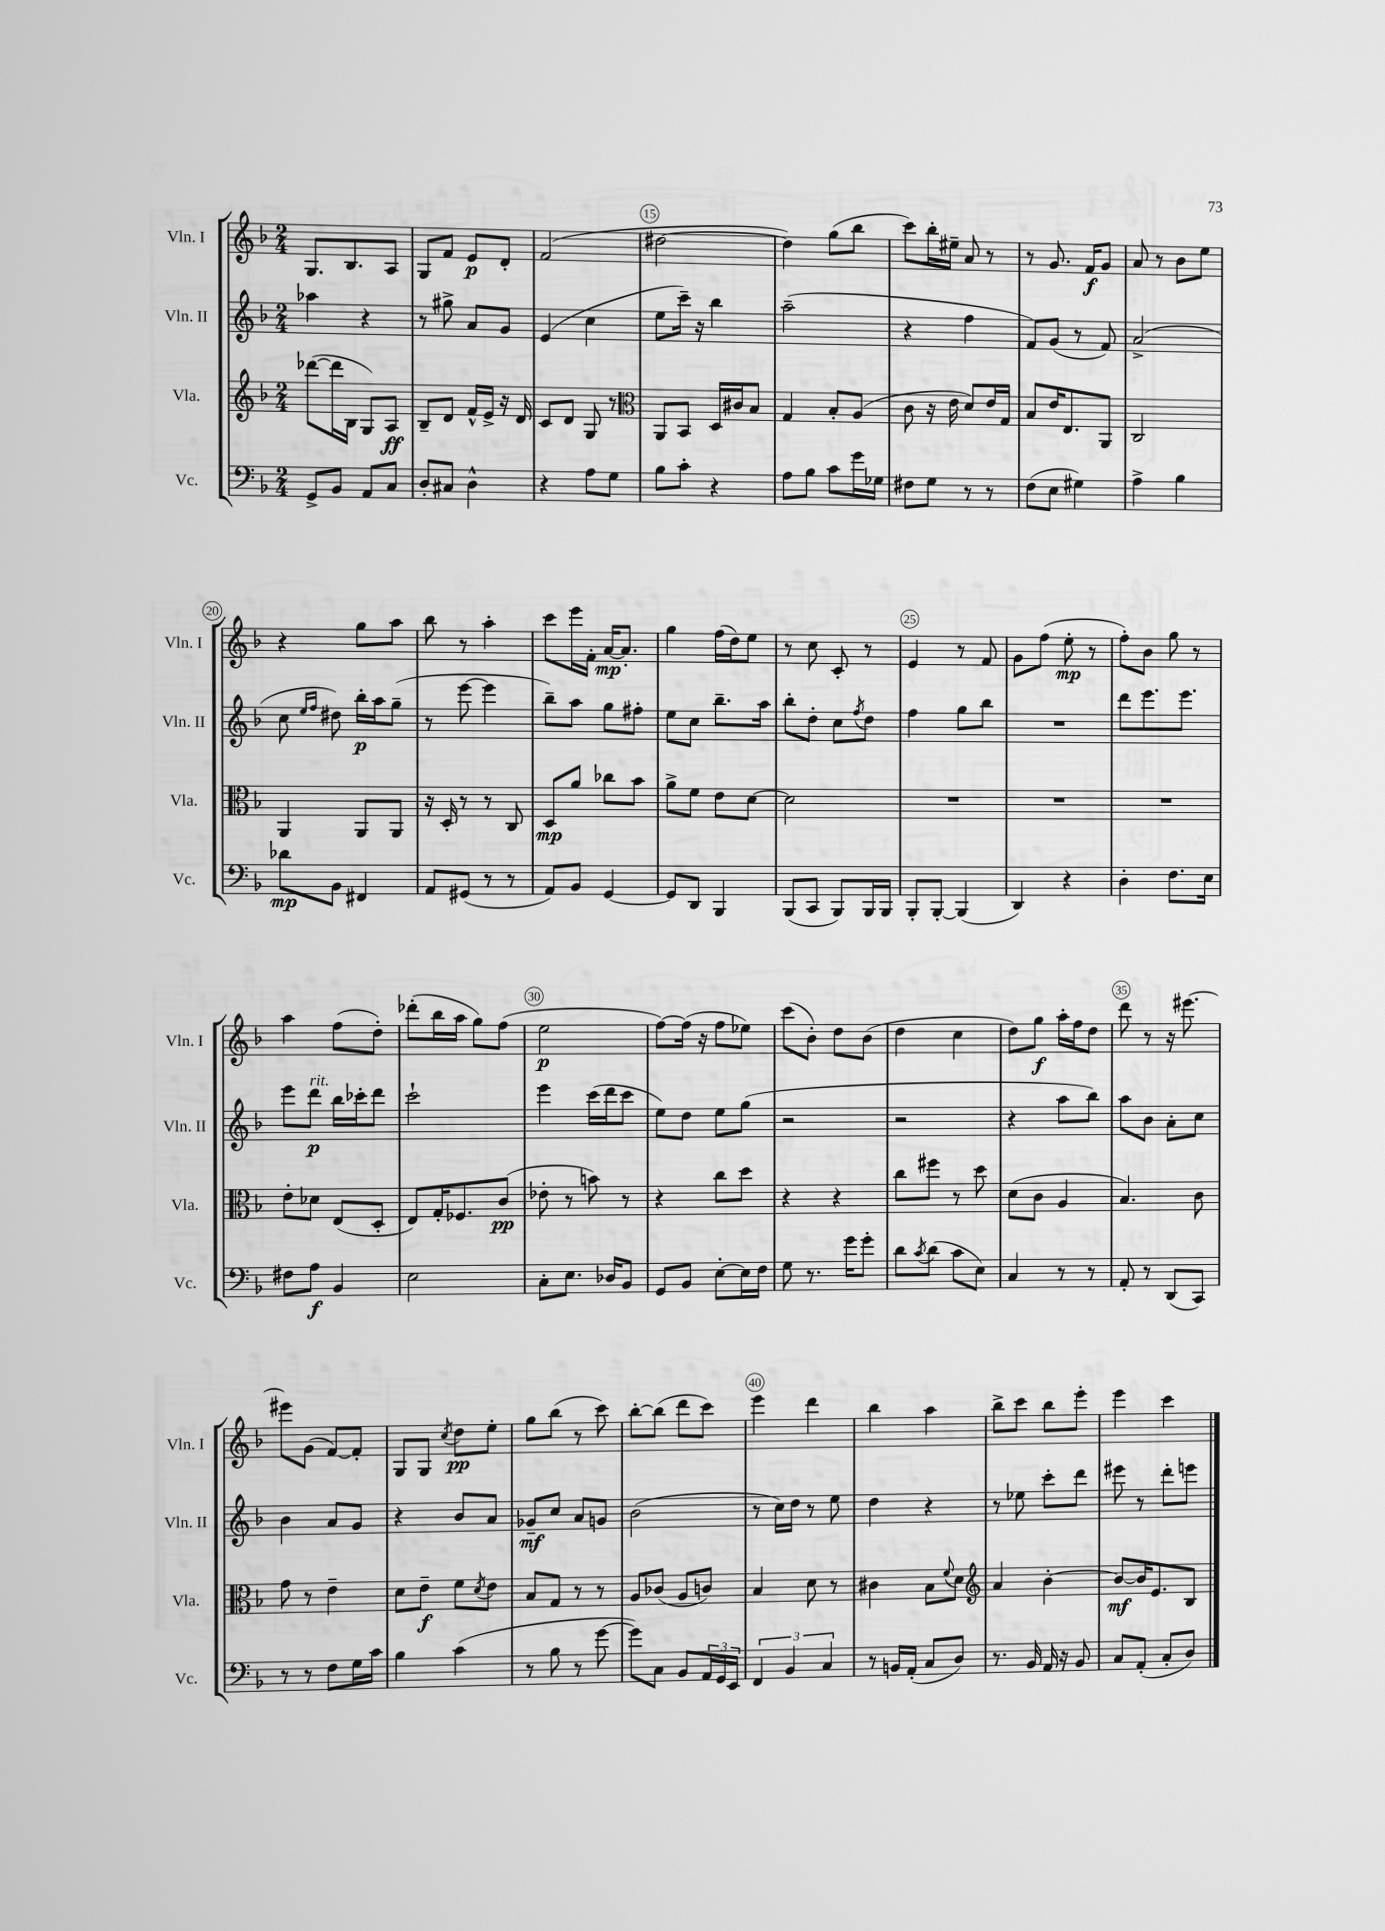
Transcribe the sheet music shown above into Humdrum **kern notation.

**kern	**dynam	**kern	**dynam	**kern	**dynam	**kern	**dynam
*part4	*part4	*part3	*part3	*part2	*part2	*part1	*part1
*staff4	*staff4	*staff3	*staff3	*staff2	*staff2	*staff1	*staff1
*I"Vc.	*	*I"Vla.	*	*I"Vln. II	*	*I"Vln. I	*
*I'Vc.	*	*I'Vla.	*	*I'Vln. II	*	*I'Vln. I	*
*clefF4	*	*clefG2	*	*clefG2	*	*clefG2	*
*k[b-]	*	*k[b-]	*	*k[b-]	*	*k[b-]	*
*M2/4	*	*M2/4	*	*M2/4	*	*M2/4	*
=12	=12	=12	=12	=12	=12	=12	=12
8GG^/L	.	([8ddd-X\L	.	4aa-X\	.	8.G/L	.
8BB-/J	.	16ddd-\L]	.	.	.	.	.
.	.	16B-\JJ	.	.	.	8.B-/	.
8AA/L	.	8G/L)	.	4r	.	.	.
8C/J	.	8A/J	ff	.	.	8A/J	.
=13	=13	=13	=13	=13	=13	=13	=13
8D'/L	.	8B-~/L	.	8r	.	8G/L	.
8C#X/J	.	8d/J	.	8gg#X^\	.	8f/J	.
4D^^\	.	16f^^/LL	.	8a/L	.	8e/L	p
.	.	16e^/JJ	.	.	.	.	.
.	.	16r	.	8g/J	.	8d'/J	.
.	.	16d/	.	.	.	.	.
=14	=14	=14	=14	=14	=14	=14	=14
4r	.	8c/L	.	(4e/	.	(2f/	.
.	.	8d/J	.	.	.	.	.
8A\L	.	8G/	.	4cc\	.	.	.
8G\J	.	8r	.	.	.	.	.
=15	=15	=15	=15	=15	=15	=15	=15
*	*	*clefC3	*	*	*	*	*
8B-\L	.	8AA/L	.	8ee\L	.	[2dd#X\	.
8c'\J	.	8BB-/J	.	16ccc~\Jk)	.	.	.
.	.	.	.	16r	.	.	.
4r	.	16D/LL	.	4bb-\	.	.	.
.	.	16c#X/J	.	.	.	.	.
.	.	8B-/J	.	.	.	.	.
=16	=16	=16	=16	=16	=16	=16	=16
8A\L	.	4G/	.	(2aa~\	.	4dd#\])	.
8B-\J	.	.	.	.	.	.	.
8c\L	.	8B-'/L	.	.	.	(8gg\L	.
16g\L	.	(8A/J	.	.	.	8bb-\J	.
16G-X\JJ	.	.	.	.	.	.	.
=17	=17	=17	=17	=17	=17	=17	=17
8F#X\L	.	8c\	.	4r	.	8ccc\L)	.
8G\J	.	16r	.	.	.	16bb-'\L	.
.	.	16e\	.	.	.	16ee#X~\JJ	.
8r	.	8d/L)	.	4ff\	.	8a/	.
8r	.	16e/L	.	.	.	8r	.
.	.	16G/JJ	.	.	.	.	.
=18	=18	=18	=18	=18	=18	=18	=18
(8F\L	.	8B-/L	.	8f/L)	.	8r	.
8E\J	.	16e/K	.	(8g/J	.	8.g/	.
.	.	8.E/	.	.	.	.	.
4G#X\)	.	.	.	8r	.	.	.
.	.	.	.	.	.	16f/KL	f
.	.	8AA/J	.	8f/)	.	8g/J	.
=19	=19	=19	=19	=19	=19	=19	=19
4A^\	.	2C/	.	(2a^/	.	8a/	.
.	.	.	.	.	.	8r	.
4B-\	.	.	.	.	.	8b-\L	.
.	.	.	.	.	.	8ee\J	.
!!LO:LB:g=z
=20	=20	=20	=20	=20	=20	=20	=20
8d-X\L	mp	4AA/	.	8cc\	.	4r	.
.	.	.	.	16qqee/LL	.	.	.
.	.	.	.	16qqff/JJ	.	.	.
8BB-\J	.	.	.	8dd#X\)	.	.	.
4FF#X/	.	8AA/L	.	16bb-'\LL	p	8gg\L	.
.	.	.	.	16aa\J	.	.	.
.	.	8AA/J	.	(8gg~\J	.	8aa\J	.
=21	=21	=21	=21	=21	=21	=21	=21
8AA/L	.	16r	.	8r	.	8bb-\	.
.	.	16D'/	.	.	.	.	.
(8GG#X/J	.	8r	.	[8eee\	.	8r	.
8r	.	8r	.	4eee\]	.	4aa'\	.
8r	.	8C/	.	.	.	.	.
=22	=22	=22	=22	=22	=22	=22	=22
8AA/L)	.	8D/L	mp	8bb-~\L)	.	8ccc\L	.
8BB-/J	.	8a/J	.	8aa\J	.	16eee\L	.
.	.	.	.	.	.	16f'\JJ	.
[4GG/	.	8cc-X\L	.	8gg\L	.	[16a/KL	mp
.	.	.	.	.	.	8.a'/J]	.
.	.	8b-\J	.	8ff#X'\J	.	.	.
=23	=23	=23	=23	=23	=23	=23	=23
8GG/L]	.	8a^\L	.	8ee\L	.	4gg\	.
8DD/J	.	8f\J	.	8cc\J	.	.	.
4BBB-/	.	8e\L	.	8.bb-~\L	.	(16ff\LL	.
.	.	.	.	.	.	16dd\J)	.
.	.	[8d\J	.	.	.	8ee\J	.
.	.	.	.	16aa\Jk	.	.	.
=24	=24	=24	=24	=24	=24	=24	=24
(8BBB-/L	.	2d\]	.	8bb-'\L	.	8r	.
8CC/J	.	.	.	8dd'\J	.	8cc\	.
8BBB-/L)	.	.	.	8cc\L	.	8c'/	.
.	.	.	.	8qff/	.	.	.
16BBB-/L	.	.	.	8dd\J	.	8r	.
16BBB-/JJ	.	.	.	.	.	.	.
=25	=25	=25	=25	=25	=25	=25	=25
8BBB-'/L	.	2r	.	4ff\	.	4e/	.
[8BBB-'/J	.	.	.	.	.	.	.
(4BBB-/]	.	.	.	8gg\L	.	8r	.
.	.	.	.	8bb-\J	.	8f/	.
=26	=26	=26	=26	=26	=26	=26	=26
4DD/)	.	2r	.	2r	.	8g\L	.
.	.	.	.	.	.	(8ff\J	.
4r	.	.	.	.	.	8ee'\	mp
.	.	.	.	.	.	8r	.
=27	=27	=27	=27	=27	=27	=27	=27
4D'\	.	2r	.	8ddd\L	.	8ff'\L)	.
.	.	.	.	8.eee\	.	8b-\J	.
8.F\L	.	.	.	.	.	8gg\	.
.	.	.	.	8.eee\J	.	.	.
.	.	.	.	.	.	8r	.
16E\Jk	.	.	.	.	.	.	.
!!LO:LB:g=z
=28	=28	=28	=28	=28	=28	=28	=28
8F#X\L	.	8e'\L	.	8eee\L	.	4aa\	.
!	!	!	!	!LO:TX:a:i:t=rit.	!	!	!
8A\J	f	8d-X\J	.	8ddd\J	p	.	.
4BB-/	.	(8E/L	.	16bb-\LL	.	(8ff\L	.
.	.	.	.	16ccc-X'\J	.	.	.
.	.	8D'/J	.	8ddd\J	.	8dd'\J)	.
=29	=29	=29	=29	=29	=29	=29	=29
2E\	.	8E/L)	.	2ccc`\	.	(8ddd-X'\L	.
.	.	16G'/K	.	.	.	16bb-\L	.
.	.	8.F-X/	.	.	.	16aa\JJ	.
.	.	.	.	.	.	8gg\L)	.
.	.	(8c/J	pp	.	.	(8ff\J	.
=30	=30	=30	=30	=30	=30	=30	=30
8C'\L	.	8e-X'\	.	4eee\	.	2ee\	p
8.E\J	.	8r	.	.	.	.	.
.	.	8bn\)	.	(16ccc\LL	.	.	.
16D-X/KL	.	.	.	16ddd\J	.	.	.
8BB-/J	.	8r	.	8ccc\J	.	.	.
=31	=31	=31	=31	=31	=31	=31	=31
8GG/L	.	4r	.	8ee\L)	.	[8ff\L)	.
8BB-/J	.	.	.	8dd\J	.	(16ff\Jk]	.
.	.	.	.	.	.	16r	.
[8E'\L	.	8cc\L	.	8ee\L	.	8ff\L	.
16E\L]	.	8dd\J	.	(8gg\J	.	8ee-X\J)	.
16F\JJ	.	.	.	.	.	.	.
=32	=32	=32	=32	=32	=32	=32	=32
8G\	.	4r	.	2r	.	(8ccc\L	.
8.r	.	.	.	.	.	8b-'\J)	.
.	.	4r	.	.	.	8dd\L	.
16g\KL	.	.	.	.	.	.	.
8g'\J	.	.	.	.	.	(8b-\J	.
=33	=33	=33	=33	=33	=33	=33	=33
8d\L	.	8cc\L	.	2r	.	4dd\	.
8qc/	.	.	.	.	.	.	.
(8d\J	.	8ff#X\J	.	.	.	.	.
8c\L	.	8r	.	.	.	4cc\	.
8E\J)	.	8dd\	.	.	.	.	.
=34	=34	=34	=34	=34	=34	=34	=34
4C/	.	(8d\L	.	4r	.	8dd\L)	.
.	.	8c\J	.	.	.	8gg\J	f
8r	.	4A/	.	8aa\L	.	16aa'\LL	.
.	.	.	.	.	.	16ff\J	.
8r	.	.	.	8bb-\J)	.	8dd\J	.
=35	=35	=35	=35	=35	=35	=35	=35
8AA'/	.	4.B-/)	.	8aa\L	.	8ddd\	.
8r	.	.	.	8b-\J	.	8r	.
(8DD/L	.	.	.	8a'\L	.	16r	.
.	.	.	.	.	.	[8.eee#X\	.
8CC/J)	.	8c\	.	8cc\J	.	.	.
!!LO:LB:g=z
=36	=36	=36	=36	=36	=36	=36	=36
8r	.	8g\	.	4b-\	.	8eee#X\L]	.
8r	.	8r	.	.	.	(8g\J	.
8F\L	.	4e~\	.	8a/L	.	[8f/L)	.
16G\L	.	.	.	8g/J	.	8f'/J]	.
16c\JJ	.	.	.	.	.	.	.
=37	=37	=37	=37	=37	=37	=37	=37
4B-\	.	8d\L	.	4r	.	8G/L	.
.	.	8e~\J	f	.	.	8G/J	.
.	.	.	.	.	.	8qcc/	.
(4c\	.	8f\L	.	8b-/L	.	8dd\L	pp
.	.	8qd/	.	.	.	.	.
.	.	8e\J	.	8a/J	.	8ee'\J	.
=38	=38	=38	=38	=38	=38	=38	=38
8r	.	8B-/L	.	8g-X~/L	mf	8gg\L	.
8B-\	.	8G/J	.	8cc/J	.	(8bb-\J	.
8r	.	8r	.	8a/L	.	8r	.
[8g\	.	8r	.	8gn/J	.	8ccc\)	.
=39	=39	=39	=39	=39	=39	=39	=39
8g\L])	.	8A/L	.	(2b-\	.	[8bb-'\L	.
8C\J	.	(8c-X/J	.	.	.	(8bb-\J]	.
8BB-/L	.	8A/L	.	.	.	8ddd\L	.
24AA/L	.	8cn/J)	.	.	.	8ccc\J)	.
24GG/	.	.	.	.	.	.	.
24EE/JJ	.	.	.	.	.	.	.
=40	=40	=40	=40	=40	=40	=40	=40
6FF/	.	4B-/	.	8r	.	4eee\	.
.	.	.	.	16cc\LL)	.	.	.
6BB-/	.	.	.	.	.	.	.
.	.	.	.	16dd\JJ	.	.	.
.	.	8d\	.	8r	.	4ddd\	.
6C/	.	.	.	.	.	.	.
.	.	8r	.	8ee\	.	.	.
=41	=41	=41	=41	=41	=41	=41	=41
8r	.	4c#X\	.	4dd\	.	4bb-\	.
16BBn/LL	.	.	.	.	.	.	.
(16AA'/JJ	.	.	.	.	.	.	.
8C/L	.	8B-\L	.	4r	.	4aa\	.
.	.	8qqf/	.	.	.	.	.
8D/J)	.	8d\J	.	.	.	.	.
=42	=42	=42	=42	=42	=42	=42	=42
*	*	*clefG2	*	*	*	*	*
8.r	.	4a/	.	8r	.	8bb-^\L	.
.	.	.	.	8ee-X\	.	8ccc\J	.
16BB-/	.	.	.	.	.	.	.
16AA/	.	[4b-'\	.	8ccc'\L	.	8bb-\L	.
16r	.	.	.	.	.	.	.
8BB-/	.	.	.	8ddd\J	.	8eee'\J	.
=43	=43	=43	=43	=43	=43	=43	=43
8C/L	.	8b-/L_	mf	8eee#X\	.	4eee\	.
(8AA'/J	.	16b-/K]	.	8r	.	.	.
.	.	8.e/	.	.	.	.	.
8C'/L	.	.	.	8ddd'\L	.	4ccc\	.
8D/J)	.	8B-/J	.	8eeen\J	.	.	.
==	==	==	==	==	==	==	==
*-	*-	*-	*-	*-	*-	*-	*-
